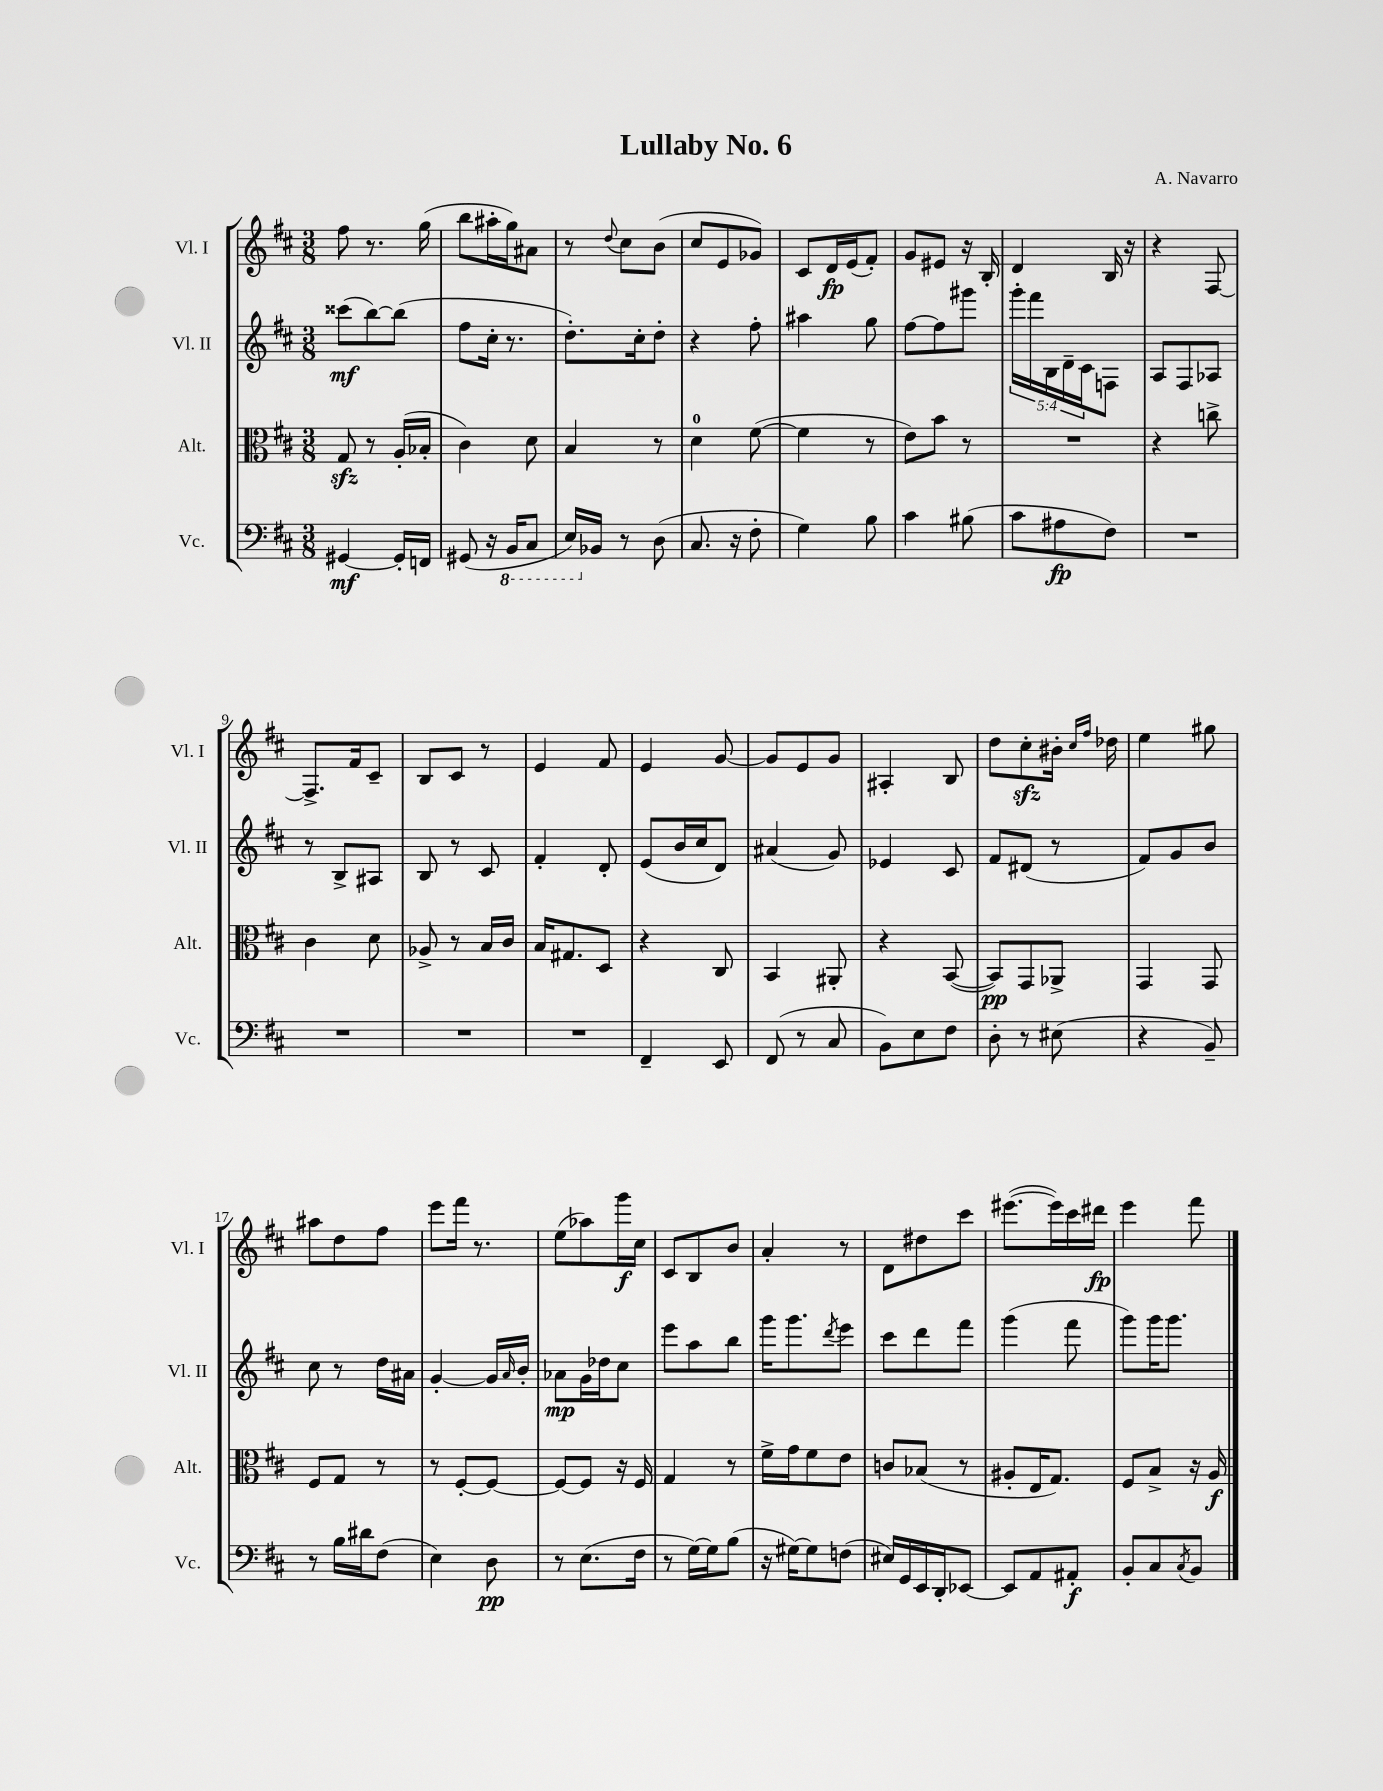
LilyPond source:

\header { title = "Lullaby No. 6" composer = "A. Navarro" }
<<
\new StaffGroup <<
\new Staff = "s0" \with { instrumentName = "Vl. I" shortInstrumentName = "Vl. I" } {
    \clef treble \key d \major \numericTimeSignature \time 3/8
    fis''8 r8. g''16( |
    b''8 ais''16-. g''16) ais'8 |
    r8 \appoggiatura { d''8 } cis''8 b'8( |
    cis''8 e'8 ges'8) |
    cis'8 d'16\fp e'16( fis'8-.) |
    g'8 eis'8 r16 b16-. |
    d'4 b16 r16 |
    r4 fis8~ |
    fis8.-> fis'16 cis'8-- |
    b8 cis'8 r8 |
    e'4 fis'8 |
    e'4 g'8~ |
    g'8 e'8 g'8 |
    ais4-. b8 |
    d''8 cis''8-.\sfz bis'16-. \grace { cis''16 fis''16 } des''16 |
    e''4 gis''8 |
    ais''8 d''8 fis''8 |
    e'''8 fis'''16 r8. |
    e''8( aes''8) g'''16\f cis''16 |
    cis'8 b8 b'8 |
    a'4-. r8 |
    d'8 dis''8 cis'''8 |
    eis'''8.~( eis'''16) cis'''16 dis'''16\fp |
    e'''4 fis'''8 \bar "|." |
}
\new Staff = "s1" \with { instrumentName = "Vl. II" shortInstrumentName = "Vl. II" } {
    \clef treble \key d \major \numericTimeSignature \time 3/8 \override Staff.TupletNumber.text = #tuplet-number::calc-fraction-text
    cisis'''8\mf( b''8~) b''8( |
    fis''8 cis''16-. r8. |
    d''8.-.) cis''16-. d''8-. |
    r4 fis''8-. |
    ais''4 g''8 |
    fis''8~ fis''8 gis'''8 |
    \tuplet 5/4 { g'''16-. fis'''16 b16 d'16-- cis'16 } f8 |
    a8 fis8 aes8 |
    r8 b8-> ais8 |
    b8 r8 cis'8 |
    fis'4-. d'8-. |
    e'8( b'16 cis''16 d'8) |
    ais'4( g'8) |
    ees'4 cis'8 |
    fis'8 dis'8( r8 |
    fis'8) g'8 b'8 |
    cis''8 r8 d''16 ais'16 |
    g'4~-. g'16 \grace { a'16 } b'16-. |
    aes'8\mp g'16 des''16 cis''8 |
    e'''8 a''8 b''8 |
    g'''16 g'''8. \acciaccatura { d'''8 } e'''8 |
    cis'''8 d'''8 fis'''8 |
    g'''4( fis'''8 |
    g'''8) g'''16 g'''8. \bar "|." |
}
\new Staff = "s2" \with { instrumentName = "Alt." shortInstrumentName = "Alt." } {
    \clef alto \key d \major \numericTimeSignature \time 3/8
    g8\sfz r8 a16-.( bes16-. |
    cis'4) d'8 |
    b4 r8 |
    d'4-0 fis'8~( |
    fis'4 r8 |
    e'8) b'8 r8 |
    R4. |
    r4 c''8-> |
    cis'4 d'8 |
    aes8-> r8 b16 cis'16 |
    b16 gis8. d8 |
    r4 cis8 |
    b,4 ais,8-. |
    r4 b,8~( |
    b,8\pp) g,8 aes,8-> |
    g,4 g,8 |
    fis8 g8 r8 |
    r8 fis8~-. fis8~ |
    fis8~ fis8 r16 fis16 |
    g4 r8 |
    fis'16-> g'16 fis'8 e'8 |
    c'8 bes8( r8 |
    ais8-. e16 g8.) |
    fis8 b8-> r16 a16\f \bar "|." |
}
\new Staff = "s3" \with { instrumentName = "Vc." shortInstrumentName = "Vc." } {
    \clef bass \key d \major \numericTimeSignature \time 3/8
    gis,4~\mf gis,16-. f,16 |
    gis,8( r16 \ottava #-1 b,,16 cis,8 |
    e,16) \ottava #0 bes,16 r8 d8( |
    cis8. r16 fis8-. |
    g4) b8 |
    cis'4 bis8( |
    cis'8 ais8\fp fis8) |
    R4. |
    R4. |
    R4. |
    R4. |
    fis,4-- e,8 |
    fis,8( r8 cis8 |
    b,8) e8 fis8 |
    d8-. r8 eis8( |
    r4 b,8--) |
    r8 b16 dis'16 fis8( |
    e4) d8\pp |
    r8 e8.( fis16 |
    r8 g16~) g16 b8( |
    r16 gis16~) gis8 f8( |
    eis16) g,16 e,16 d,16-. ees,8~ |
    ees,8 a,8 ais,8-.\f |
    b,8-. cis8 \acciaccatura { cis8 } b,8 \bar "|." |
}
>>
>>
